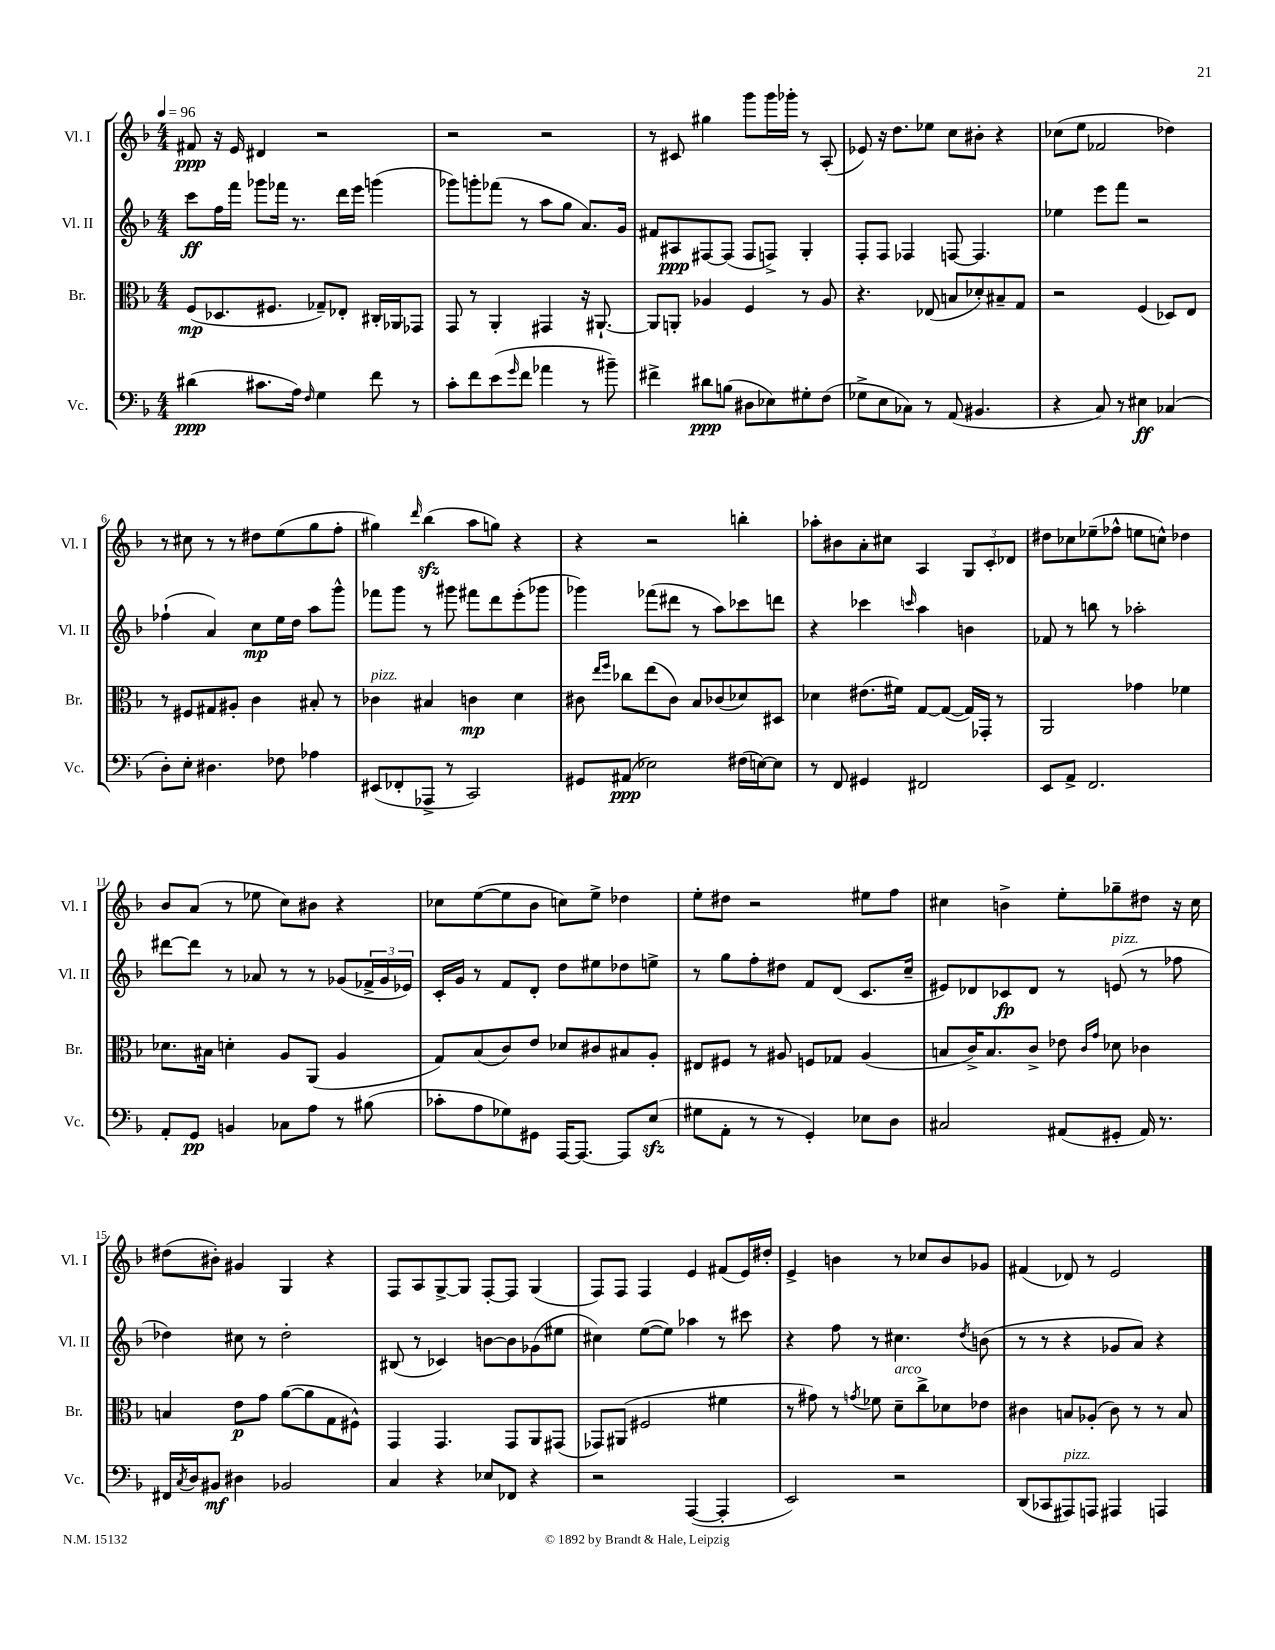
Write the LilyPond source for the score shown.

<<
\new StaffGroup <<
\new Staff = "s0" \with { instrumentName = "Vl. I" shortInstrumentName = "Vl. I" } {
    \clef treble \key f \major \numericTimeSignature \time 4/4 \tempo 4 = 96
    fis'8\ppp r16 e'16 dis'4 r2 |
    r2 r2 |
    r8 cis'8 gis''4 g'''8 g'''16 ges'''16-. r8 a8-.( |
    ees'8) r16 d''8. ees''8 c''8 bis'8-. r4 |
    ces''8( e''8 fes'2 des''4) |
    r8 cis''8 r8 r8 dis''8 e''8( g''8 f''8-. |
    gis''4) \grace { d'''16 } bes''4\sfz( a''8 g''8) r4 |
    r4 r2 b''4-. |
    aes''8-. bis'8 a'8-. cis''8 a4 \tuplet 3/2 { g8 c'8-. des'8 } |
    dis''8 ces''8 ees''8--( fes''8-^ e''8 c''8-^) des''4 |
    bes'8 a'8( r8 ees''8 c''8) bis'8 r4 |
    ces''8 e''8~( e''8 bes'8 c''8) e''8-> des''4 |
    e''8-. dis''8 r2 eis''8 f''8 |
    cis''4 b'4-> e''8-. ges''8-- dis''8 r16 cis''16 |
    dis''8( bis'8-.) gis'4 g4 r4 |
    f8 a8 g8~-> g8 f8~-. f8 g4( |
    f8) f8 f4 e'4 fis'8( e'16) dis''16-. |
    e'4-> b'4 r8 ces''8 b'8 ges'8 |
    fis'4( des'8) r8 e'2 \bar "|." |
}
\new Staff = "s1" \with { instrumentName = "Vl. II" shortInstrumentName = "Vl. II" } {
    \clef treble \key f \major \numericTimeSignature \time 4/4
    c'''8\ff f''16 f'''16 ges'''8 fes'''16 r8. d'''16 e'''16 g'''4( |
    ges'''8) g'''8-. fes'''8( r8 a''8 g''8 a'8.) g'16 |
    fis'8 ais8\ppp fis8~ fis8( fis8 f8->) g4-. |
    f8-. f8 fes4 f8~ f4. |
    ees''4 e'''8 f'''8 r2 |
    fes''4-!( a'4) c''8\mp e''16 d''16 a''8 g'''8-^ |
    fes'''8 g'''8 r8 gis'''8 fis'''8 d'''8 e'''8-.( ges'''8 |
    ges'''4) fes'''8( dis'''8 r8 a''8) ces'''8 d'''8 |
    r4 ces'''4 \grace { c'''16 } a''4 b'4 |
    fes'8 r8 b''8 r8 aes''2-. |
    dis'''8~ dis'''8 r8 aes'8 r8 r8 ges'8( \tuplet 3/2 { fes'16-> ges'16 ees'16) } |
    c'16-. g'16 r8 f'8 d'8-. d''8 eis''8 des''8 e''8-> |
    r8 g''8 f''8-. dis''8 f'8 d'8( c'8. c''16-- |
    eis'8) des'8 ces'8\fp des'8 r8 e'8^\markup { \italic "pizz." }( r8 fes''8 |
    des''4) cis''8 r8 des''2-. |
    bis8( r8 ces'4) b'8~ b'8 ges'8( eis''8 |
    cis''4) e''8~( e''8) aes''4 r8 cis'''8 |
    r4 f''8 r8 cis''4. \acciaccatura { d''8 } b'8( |
    r8 r8 r4 ges'8 a'8) r4 \bar "|." |
}
\new Staff = "s2" \with { instrumentName = "Br." shortInstrumentName = "Br." } {
    \clef alto \key f \major \numericTimeSignature \time 4/4
    f8\mp( des8. fis8. ges8--) ees8-. cis16-. aes,16 ges,8 |
    g,8 r8 a,4-. gis,4 r16 ais,8.~-! |
    ais,8 a,8-. aes4 f4 r8 aes8 |
    r4. ees8( b8 des'8-.) bis8-- g8 |
    r2 f4( des8) e8 |
    r8 fis8 gis8 ais8-. c'4 bis8-. r8 |
    ces'4^\markup { \italic "pizz." } bis4 c'4\mp d'4 |
    cis'8 \grace { e''16 f''16 } ces''8 e''8( cis'8) bes8 ces'8( des'8) dis8 |
    des'4 eis'8.( fis'16) g8~ g8~( g16) ges,16-. r8 |
    a,2 ges'4 fes'4 |
    des'8. bis16 d'4-. a8 a,8( a4 |
    g8) bes8( c'8) e'8 des'8 cis'8 bis8 a8-. |
    eis8 fis8 r8 ais8 f8 ges8 ais4( |
    b8 c'16->) b8. c'8-> ees'8 \grace { c'16 g'16 } des'8 ces'4 |
    b4 e'8\p g'8 a'8~( a'8 g8 fis8-^) |
    g,4 g,4. g,8 a,8 gis,8( |
    ges,8) ais,8( fis2 fis'4 |
    r8 gis'8) r8 \acciaccatura { g'8 } fes'8 d'8--^\markup { \italic "arco" } c''8-> des'8 ees'8 |
    cis'4 b8 aes8-.( cis'8) r8 r8 b8 \bar "|." |
}
\new Staff = "s3" \with { instrumentName = "Vc." shortInstrumentName = "Vc." } {
    \clef bass \key f \major \numericTimeSignature \time 4/4
    dis'4\ppp( cis'8. a16) \grace { f16 } g4 f'8 r8 |
    c'8-. f'8 e'8( \grace { g'16 } f'8 aes'4 r8 bis'8--) |
    fis'4-> dis'8\ppp b8( dis8 ees8) gis8-. f8( |
    ges8-> e8 ces8) r8 a,8( bis,4. |
    r4 c8) r8 eis4\ff ces4( |
    d8-.) e8-. dis4. fes8 aes4 |
    eis,8( fes,8-. aes,,8-> r8 c,2) |
    gis,8 ais,8\ppp( ees2) fis16( e16~) e8 |
    r8 f,8 gis,4 fis,2 |
    e,8 a,8-> f,2. |
    a,8-. g,8\pp b,4 ces8 a8 r8 bis8( |
    ces'8-. a8 ges8) gis,8 a,,16~ a,,8.~ a,,8 e8\sfz( |
    gis8 a,8-. r8 r8 g,4-.) ees8 d8 |
    cis2 ais,8( gis,8-. ais,16) r8. |
    fis,16 \acciaccatura { c8 } d16 bis,8\mf dis4 bes,2 |
    c4 r4 ees8 fes,8 r4 |
    r2 a,,4~( a,,4-. |
    e,2) r2 |
    d,8( ces,8 ais,,8^\markup { \italic "pizz." }) a,,8 ais,,4 a,,4 \bar "|." |
}
>>
>>
